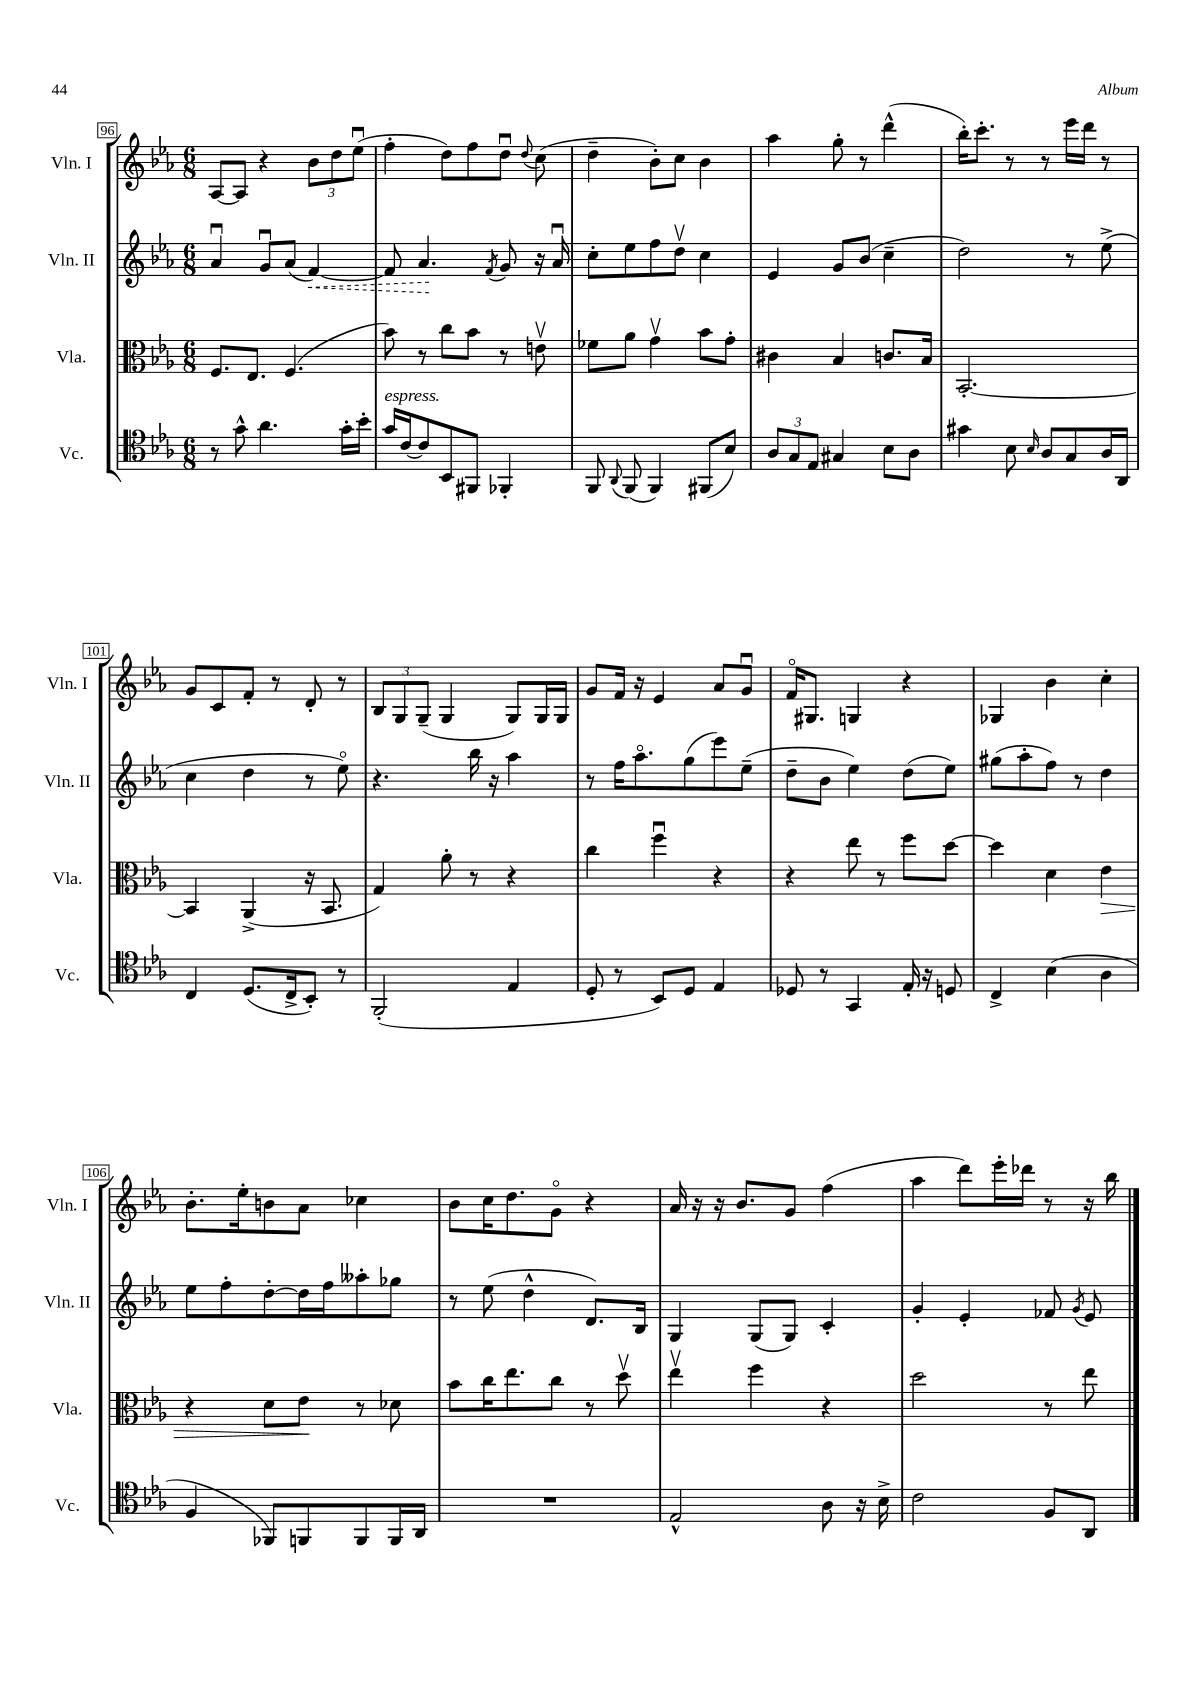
<<
\new StaffGroup <<
\new Staff = "s0" \with { instrumentName = "Vln. I" shortInstrumentName = "Vln. I" } {
    \clef treble \key ees \major \numericTimeSignature \time 6/8
    \autoBeamOff aes8[~ aes8] r4 \tuplet 3/2 { bes'8[ d''8 ees''8]\downbow( } |
    f''4-. d''8[) f''8 d''8]\downbow \appoggiatura { d''8 } c''8( |
    d''4-- bes'8[-.) c''8] bes'4 |
    aes''4 g''8-. r8 d'''4-^( |
    bes''16[-.) c'''8.]-. r8 r8 ees'''16[ d'''16] r8 |
    g'8[ c'8 f'8]-. r8 d'8-. r8 |
    \tuplet 3/2 { bes8[ g8 g8]--( } g4 g8[) g16 g16] |
    g'8[ f'16] r16 ees'4 aes'8[ g'8]\downbow |
    f'16[\flageolet gis8.] g4 r4 |
    ges4 bes'4 c''4-. |
    bes'8.[-. ees''16-. b'8 aes'8] ces''4 |
    bes'8[ c''16 d''8. g'8]\flageolet r4 |
    aes'16 r16 r16 bes'8.[ g'8] f''4( |
    aes''4 d'''8[) ees'''16-. des'''16] r8 r16 bes''16 \bar "|." |
}
\new Staff = "s1" \with { instrumentName = "Vln. II" shortInstrumentName = "Vln. II" } {
    \clef treble \key ees \major \numericTimeSignature \time 6/8
    \autoBeamOff aes'4\downbow g'8[\downbow aes'8]( \once \override Hairpin.style = #'dashed-line f'4~\<) |
    f'8 aes'4.\! \acciaccatura { f'8 } g'8 r16 aes'16\downbow |
    c''8[-. ees''8 f''8 d''8]\upbow c''4 |
    ees'4 g'8[ bes'8]( c''4-- |
    d''2) r8 ees''8->( |
    c''4 d''4 r8 ees''8\flageolet) |
    r4. bes''16 r16 aes''4 |
    r8 f''16[ aes''8.\flageolet g''8( ees'''8) ees''8]--( |
    d''8[-- bes'8] ees''4) d''8[( ees''8]) |
    gis''8[( aes''8-. f''8]) r8 d''4 |
    ees''8[ f''8-. d''8~-. d''16 f''16 aeses''8-. ges''8] |
    r8 ees''8( d''4-^ d'8.[) bes16] |
    g4 g8[( g8]) c'4-. |
    g'4-. ees'4-. fes'8 \acciaccatura { g'8 } ees'8 \bar "|." |
}
\new Staff = "s2" \with { instrumentName = "Vla." shortInstrumentName = "Vla." } {
    \clef alto \key ees \major \numericTimeSignature \time 6/8
    \autoBeamOff f8.[ ees8.] f4.( |
    bes'8) r8 c''8[ bes'8] r8 e'8\upbow |
    fes'8[ aes'8] g'4\upbow bes'8[ g'8]-. |
    cis'4 bes4 c'8.[ bes16] |
    bes,2.~-. |
    bes,4 aes,4->( r16 bes,8. |
    g4) aes'8-. r8 r4 |
    c''4 f''4\downbow r4 |
    r4 ees''8 r8 f''8[ d''8]~ |
    d''4 d'4 ees'4\> |
    r4 d'8[ ees'8]\! r8 des'8 |
    bes'8[ c''16 ees''8. c''8] r8 d''8\upbow |
    ees''4\upbow f''4 r4 |
    d''2 r8 ees''8 \bar "|." |
}
\new Staff = "s3" \with { instrumentName = "Vc." shortInstrumentName = "Vc." } {
    \clef tenor \key ees \major \numericTimeSignature \time 6/8
    \autoBeamOff r8 g'8-^ aes'4. g'16[-. bes'16]-. |
    g'16[^\markup { \italic "espress." } c'16~ c'8 bes,8 fis,8] fes,4-. |
    f,8 \appoggiatura { aes,8 } f,8( f,4) fis,8[( bes8]) |
    \tuplet 3/2 { aes8[ g8 ees8] } gis4 bes8[ aes8] |
    gis'4 bes8 \grace { bes16 } aes8[ g8 aes16 aes,16] |
    c4 d8.[( c16-> bes,8]-.) r8 |
    f,2-.( ees4 |
    d8-. r8 bes,8[) d8] ees4 |
    des8 r8 g,4 ees16-. r16 d8 |
    c4-> bes4( aes4 |
    f4 fes,8[) f,8 f,8 f,16 aes,16] |
    R2. |
    ees2-^ aes8 r16 bes16-> |
    c'2 f8[ aes,8] \bar "|." |
}
>>
>>
\layout { \context { \Score currentBarNumber = #96 \override BarNumber.stencil = #(make-stencil-boxer 0.1 0.3 ly:text-interface::print) } }
